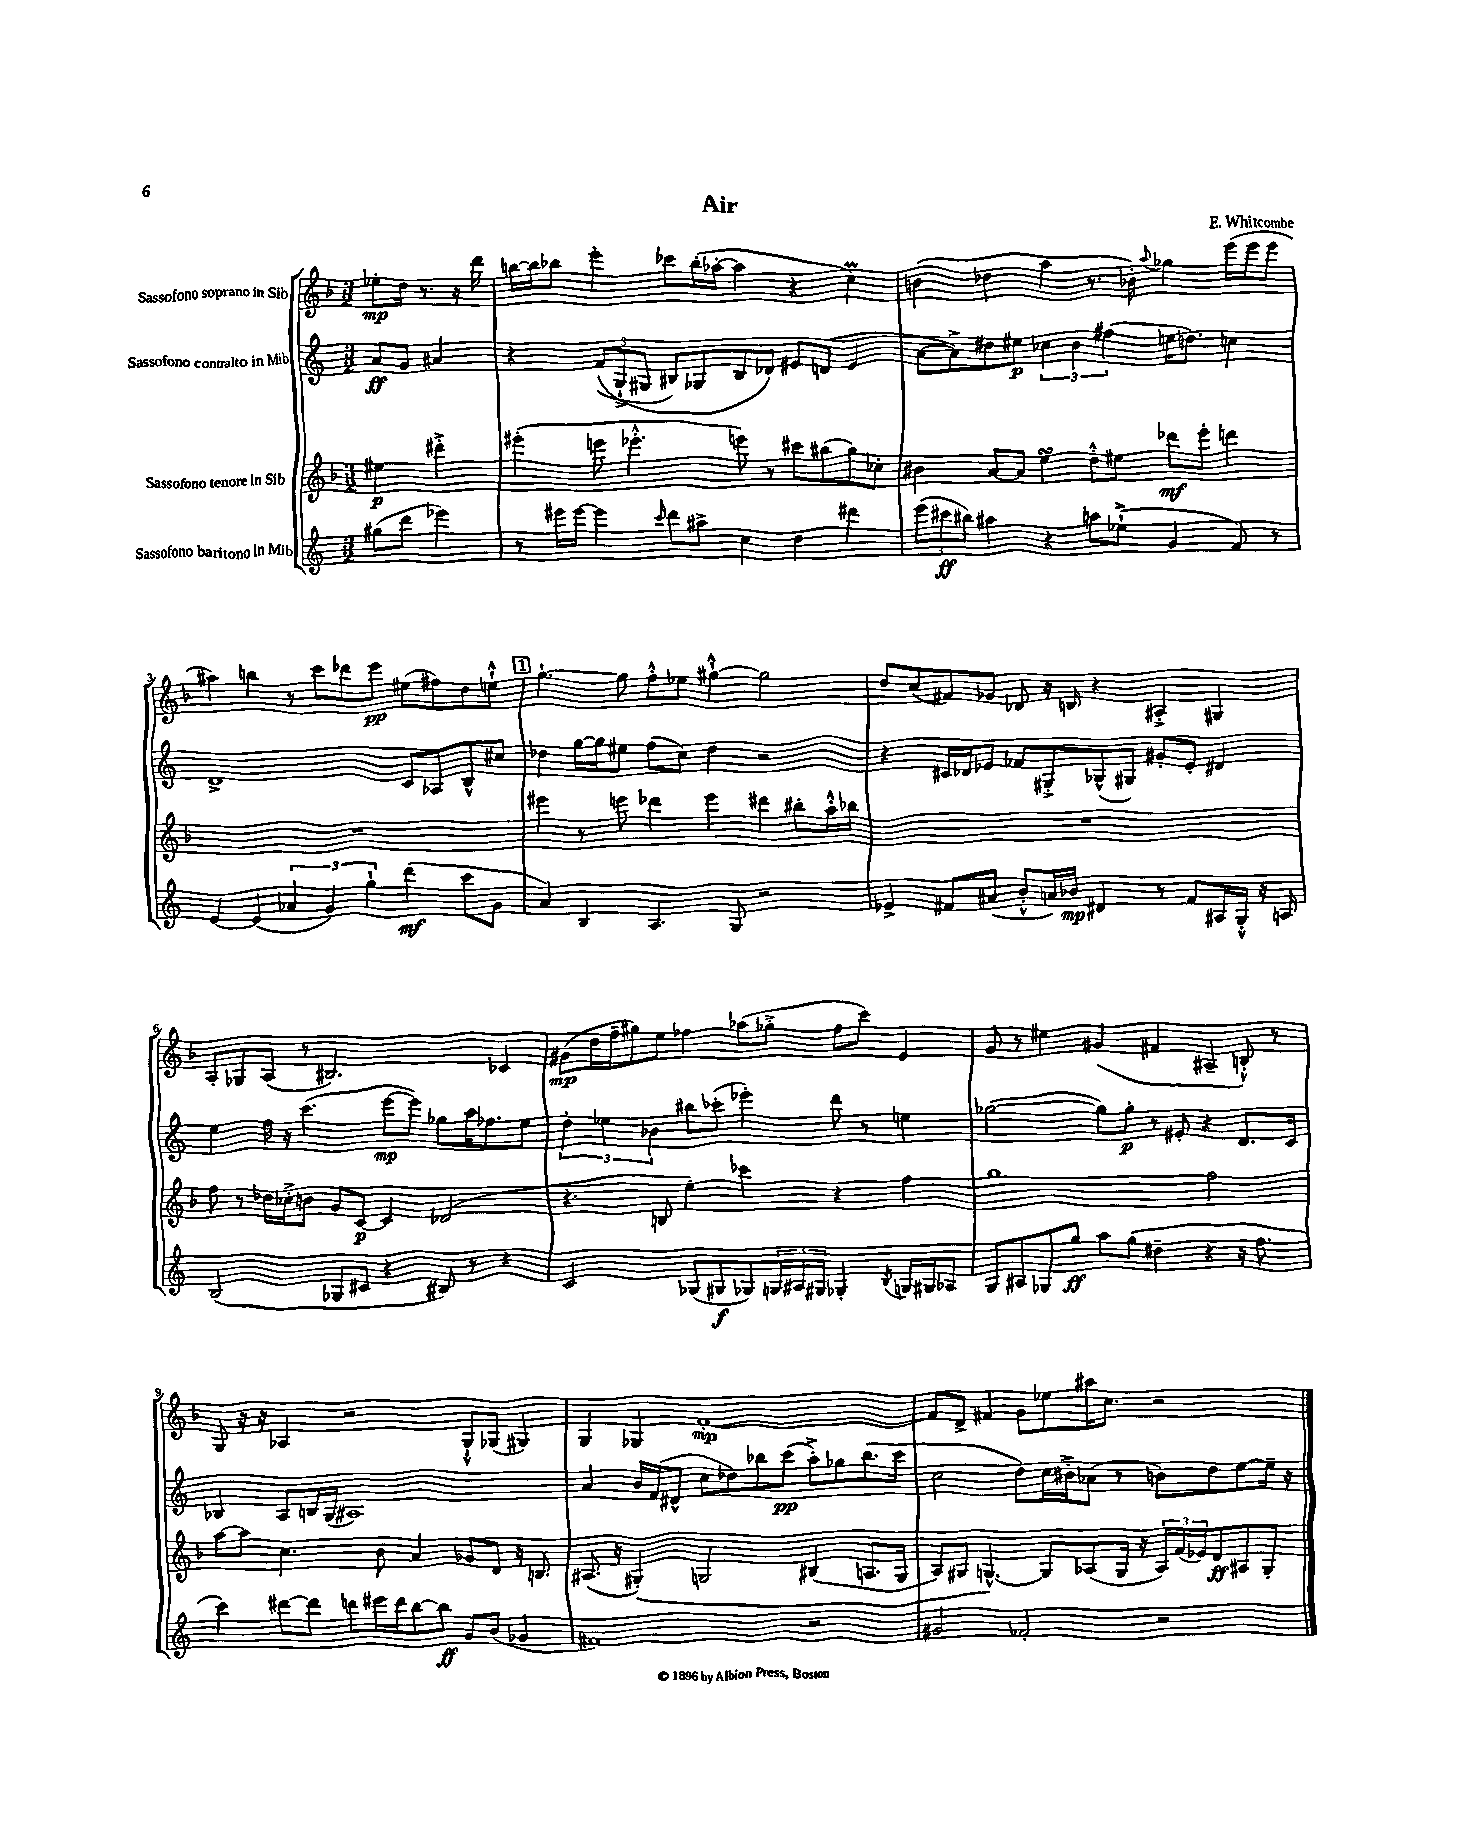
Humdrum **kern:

**kern	**dynam	**kern	**dynam	**kern	**dynam	**kern	**dynam
*part4	*part4	*part3	*part3	*part2	*part2	*part1	*part1
*staff4	*staff4	*staff3	*staff3	*staff2	*staff2	*staff1	*staff1
*I"Sassofono baritono in Mib	*	*I"Sassofono tenore in Sib	*	*I"Sassofono contralto in Mib	*	*I"Sassofono soprano in Sib	*
*clefG2	*	*clefG2	*	*clefG2	*	*clefG2	*
*k[]	*	*k[b-]	*	*k[]	*	*k[b-]	*
*M3/2	*	*M3/2	*	*M3/2	*	*M3/2	*
=	=	=	=	=	=	=	=
(8gg#X\L	.	4ee#X\	p	8a/L	ff	8ee-X'\L	mp
8ddd\J	.	.	.	8g/J	.	16dd\Jk	.
.	.	.	.	.	.	8.r	.
4eee-X\)	.	4ddd#X'^\	.	4a#X/	.	.	.
.	.	.	.	.	.	16r	.
.	.	.	.	.	.	16ddd\	.
=1	=1	=1	=1	=1	=1	=1	=1
8r	.	(4eee#X'\	.	4r	.	[16bbn\LL	.
.	.	.	.	.	.	16bb\J]	.
16eee#X\LL	.	.	.	.	.	8bb-X\J	.
[16eee#\JJ	.	.	.	.	.	.	.
4eee#\]	.	8eeen\	.	((12f/L	.	4eee'\	.
.	.	.	.	12G`^/	.	.	.
.	.	4.eee-X'^^\	.	.	.	.	.
.	.	.	.	12G#X/J	.	.	.
16qqccc/	.	.	.	.	.	.	.
8ddd\L	.	.	.	8B#X/L)	.	8ccc-X\L	.
8aa#X^\J	.	.	.	8G-X/	.	(16bb-'\L	.
.	.	.	.	.	.	[16aa-X'\JJ	.
4cc\	.	8eeen\)	.	8B#/	.	4aa-\]	.
.	.	8r	.	8d-X/J)	.	.	.
4dd\	.	8ccc#X\L	.	8e#X/L	.	4r	.
.	.	(8bb#X\	.	(8dn/J	.	.	.
4ddd#X\	.	8gg\)	.	4e#/	.	4ccM\)	.
.	.	8cc-X'\J	.	.	.	.	.
=2	=2	=2	=2	=2	=2	=2	=2
(12eee\L	.	4b#X\	.	[8a\L	.	(4bn\	.
12ccc#X\	ff	.	.	.	.	.	.
.	.	.	.	8a^\])	.	.	.
12bb#X\J)	.	.	.	.	.	.	.
4aa#X\	.	[8a/L	.	8dd#X\	.	4dd-X\	.
.	.	8a/J]	.	8ee#X\J	p	.	.
4r	.	4eesSsS\	.	6cc-X\	.	4aa\	.
.	.	.	.	6b\	.	.	.
8aan\L	.	8dd'^^\L	.	.	.	8.r	.
.	.	.	.	(6ff#X\	.	.	.
(8ee-X`^\J	.	8ee#X\J	.	.	.	.	.
.	.	.	.	.	.	16b-X'\)	.
.	.	.	.	.	.	8qqaa/	.
4g/	.	8ddd-X\L	mf	16een\KL	.	4gg-X\	.
.	.	.	.	8.ddn\J)	.	.	.
.	.	8eee'\J	.	.	.	.	.
8f/)	.	4dddn\	.	4ccn\	.	(16eee\LL	.
.	.	.	.	.	.	16eee\J	.
8r	.	.	.	.	.	8eee\J	.
!!LO:LB:g=z
=3	=3	=3	=3	=3	=3	=3	=3
[4e/	.	1.r	.	1d^	.	4aa#X\)	.
(4e/]	.	.	.	.	.	4bbn\	.
6a-X/	.	.	.	.	.	8r	.
.	.	.	.	.	.	8ccc\L	.
6g/)	.	.	.	.	.	.	.
.	.	.	.	.	.	8ddd-X\	.
6gg`\	.	.	.	.	.	.	.
.	.	.	.	.	.	8eee\J	pp
(4ddd\	mf	.	.	8c/L	.	(8ee#X\L	.
.	.	.	.	8A-X/	.	8ff#X\)	.
8ccc\L	.	.	.	8B^^/	.	8dd\	.
8g\J	.	.	.	8cc#X/J	.	8een`^^\J	.
!!LO:REH:place=s1:t=1
=4	=4	=4	=4	=4	=4	=4	=4
4a/)	.	4eee#X\	.	4dd-X\	.	[4.gg`\	.
4B/	.	8r	.	[16gg\LL	.	.	.
.	.	.	.	16gg\J]	.	.	.
.	.	8eeen\	.	8ee#X\J	.	8gg\]	.
4.A/	.	4ddd-X\	.	(8ff\L	.	8ff'^^\L	.
.	.	.	.	8cc\J)	.	8ee-X\J	.
.	.	4eee\	.	4dd-\	.	[4gg#X`^^\	.
8G/	.	.	.	.	.	.	.
2r	.	4ddd#X\	.	2r	.	2gg#\]	.
.	.	8bb#X'\L	.	.	.	.	.
.	.	16aa'^^\L	.	.	.	.	.
.	.	16bb-X\JJ	.	.	.	.	.
=5	=5	=5	=5	=5	=5	=5	=5
4e-X^/	.	1.r	.	4r	.	8dd/L	.
.	.	.	.	.	.	(8cc/	.
8f#X/L	.	.	.	16c#X/LL	.	8f#X/)	.
.	.	.	.	16d-X/J	.	.	.
(8a#X/J	.	.	.	8e-X/J	.	8g-X/J	.
8b'^^/L	.	.	.	8f-X/L	.	8d-X/	.
16an/L)	.	.	.	8G#X'^/	.	16r	.
16b-X/JJ	mp	.	.	.	.	16Bn/	.
4d#X/	.	.	.	(8G-X^^/	.	4r	.
.	.	.	.	8G#X/J)	.	.	.
8r	.	.	.	8g#X'/L	.	4A#X'^/	.
8f#/L	.	.	.	8e-'/J	.	.	.
16A#X/L	.	.	.	4d#X/	.	4G#X/	.
16G'^^/JJ	.	.	.	.	.	.	.
16r	.	.	.	.	.	.	.
16An/	.	.	.	.	.	.	.
!!LO:LB:g=z
=6	=6	=6	=6	=6	=6	=6	=6
(2B/	.	8ff\	.	4ee\	.	8A'/L	.
.	.	8r	.	.	.	8G-X/	.
.	.	16dd-X\LL	.	16ff\	.	(8A/J	.
.	.	16cc-X'^\J	.	16r	.	.	.
.	.	8bn\J	.	(4.ccc\	.	8r	.
8G-X/L	.	8g/L	.	.	.	2.B#X/)	.
8c#X/J	.	[8c/J	p	.	.	.	.
4r	.	4c/]	.	[8eee\L	mp	.	.
.	.	.	.	8eee\J])	.	.	.
8B#X/)	.	(2d-X/	.	8gg-X\L	.	.	.
8r	.	.	.	16aa\K	.	.	.
.	.	.	.	8.ff-X\	.	.	.
4r	.	.	.	.	.	4c-X/	.
.	.	.	.	8ee\J	.	.	.
=7	=7	=7	=7	=7	=7	=7	=7
2c/	.	4.r	.	6dd'\	.	(8g#X\L	mp
.	.	.	.	.	.	16dd\L	.
.	.	.	.	6ee-X\	.	.	.
.	.	.	.	.	.	16ff~\J	.
.	.	.	.	.	.	8gg#X\)	.
.	.	.	.	6b-X\	.	.	.
.	.	8Bn/	.	.	.	8ee\J	.
(8G-X/L	.	4ee'\)	.	8bb#X\L	.	4ff-X\	.
8G#X/	f	.	.	(8ccc-X'\J	.	.	.
8G-X/)	.	4ccc-X\	.	4eee-X'\)	.	(8aa-X\L	.
24Gn/L	.	.	.	.	.	8gg-X'^\J	.
24A#X/	.	.	.	.	.	.	.
24G#X/JJ	.	.	.	.	.	.	.
4G-X'/	.	4r	.	8ddd\	.	8ff-\L	.
.	.	.	.	8r	.	8ccc\J)	.
8qB/	.	.	.	.	.	.	.
16Gn/LL	.	4ff\	.	4een\	.	4e/	.
16G#X/J	.	.	.	.	.	.	.
8A-X/J	.	.	.	.	.	.	.
=8	=8	=8	=8	=8	=8	=8	=8
8G/L	.	1gg	.	([2gg-X\	.	8g/	.
8A#X/	.	.	.	.	.	8r	.
8G-X/	.	.	.	.	.	4ee#X\	.
8gg/J	ff	.	.	.	.	.	.
8aa\L	.	.	.	8gg-\L])	.	(4g#X/	.
(8gg\J	.	.	.	8gg-'\J	p	.	.
4dd#X~\	.	.	.	8r	.	4f#X/	.
.	.	.	.	8e#X'/	.	.	.
4r	.	2ff\	.	4r	.	4A#X~/	.
16r	.	.	.	8.d/L	.	8Bn'^^/)	.
8.ff\	.	.	.	.	.	.	.
.	.	.	.	.	.	8r	.
.	.	.	.	16c/Jk	.	.	.
!!LO:LB:g=z
=9	=9	=9	=9	=9	=9	=9	=9
4ccc\)	.	[8aa\L	.	4B-X/	.	8G/	.
.	.	8aa\J]	.	.	.	16r	.
.	.	.	.	.	.	16r	.
[8ddd#X\L	.	4.cc\	.	8A/L	.	4A-X/	.
8ddd#\J]	.	.	.	16Bn/L	.	.	.
.	.	.	.	(16G/JJ	.	.	.
8dddn\L	.	.	.	1A#X)	.	2r	.
16eee#X\L	.	8b-\	.	.	.	.	.
16ddd\J	.	.	.	.	.	.	.
[8bb\	.	4a/	.	.	.	.	.
8bb\J]	ff	.	.	.	.	.	.
8g/L	.	8g-X/L	.	.	.	8G`^^/L	.
(8b/J	.	8d/J	.	.	.	(8G-X/J	.
4g-X/	.	16r	.	.	.	4G#X/)	.
.	.	8.Bn/	.	.	.	.	.
=10	=10	=10	=10	=10	=10	=10	=10
1f#X)	.	(8.A#X/	.	4a/	.	4G/	.
.	.	16r	.	.	.	.	.
.	.	(4G#X'/)	.	16b/LL	.	4G-X/	.
.	.	.	.	(16f/J	.	.	.
.	.	.	.	8d#X^^/J	.	.	.
.	.	2Gn/	.	8cc\L	.	[1f'	mp
.	.	.	.	8dd-X\)	.	.	.
.	.	.	.	8bb-X\	.	.	.
.	.	.	.	(8ccc\J	pp	.	.
2r	.	(4B#X/	.	8aa'^\L)	.	.	.
.	.	.	.	8gg-X\	.	.	.
.	.	8.An/L	.	(8.bb-\	.	.	.
.	.	16G/Jk	.	16ccc\Jk	.	.	.
=11	=11	=11	=11	=11	=11	=11	=11
2g#X/	.	8A/L)	.	2cc\	.	8f/L]	.
.	.	8G#X/J	.	.	.	8d^/J	.
.	.	[4.Gn^^/)	.	.	.	4f#X/	.
2f-X'/	.	.	.	8dd\L)	.	8g\L	.
.	.	8G/L]	.	16cc\L	.	8ee-X\	.
.	.	.	.	16b#X'^\J	.	.	.
.	.	(8A-X/	.	(8a-X\J	.	16aa#X\K	.
.	.	.	.	.	.	8.cc\J	.
.	.	16G/Jk	.	8r	.	.	.
.	.	16r	.	.	.	.	.
2r	.	24A-/LL)	.	8bn\L)	.	2r	.
.	.	(24f/	.	.	.	.	.
.	.	24e-X/J)	.	.	.	.	.
.	.	8d/	ff	8dd\	.	.	.
.	.	8A#X/	.	[8ee\	.	.	.
.	.	8G'/J	.	16ee~\Jk]	.	.	.
.	.	.	.	16r	.	.	.
==	==	==	==	==	==	==	==
*-	*-	*-	*-	*-	*-	*-	*-
